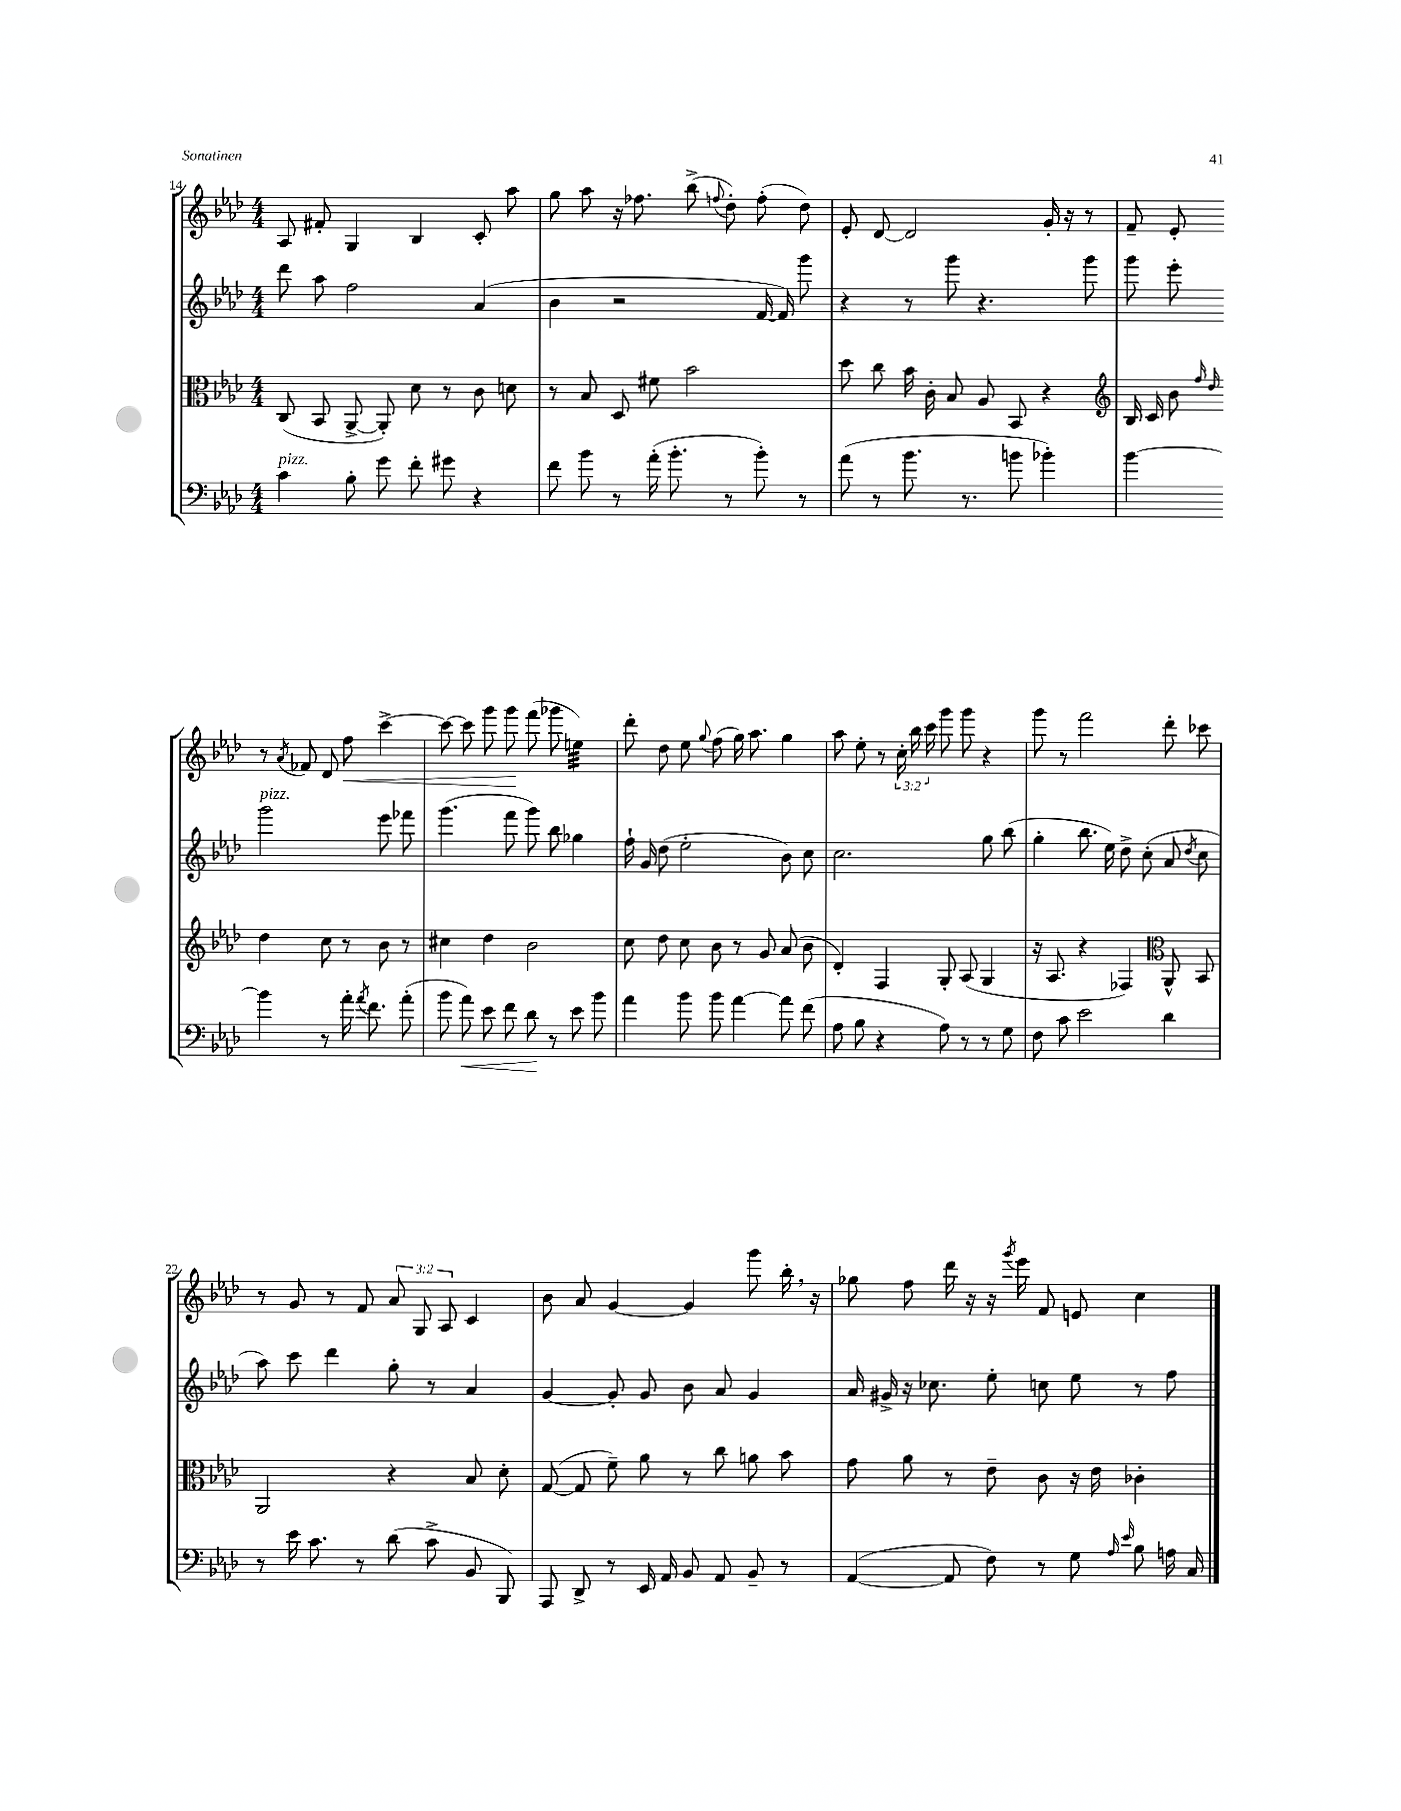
<<
\new StaffGroup <<
\new Staff = "s0" {
    \clef treble \key aes \major \numericTimeSignature \time 4/4 \override Staff.TupletNumber.text = #tuplet-number::calc-fraction-text
    \autoBeamOff aes8 fis'8-. g4 bes4 c'8-. aes''8 |
    g''8 aes''8 r16 fes''8. bes''8->( \appoggiatura { f''8 } des''8-.) f''8-.( des''8) |
    ees'8-. des'8~ des'2 g'16-. r16 r8 |
    f'8-- ees'8-. r8 \acciaccatura { aes'8 } fes'8 des'8 f''8\< c'''4~-> |
    c'''8~ c'''8 g'''8 g'''8\! f'''8( ges'''8 e''4:32) |
    des'''8-. des''8 ees''8 \appoggiatura { g''8 } f''8( g''16) aes''8. g''4 |
    aes''8 ees''8-. r8 \tuplet 3/2 { c''16-. bes''16 c'''16 } g'''8 g'''8 r4 |
    g'''8 r8 f'''2 des'''8-. ces'''8 |
    r8 g'8 r8 f'8 \tuplet 3/2 { aes'8 g8 aes8 } c'4 |
    bes'8 aes'8 g'4~ g'4 g'''8 bes''16-. \breathe r16 |
    ges''8 f''8 des'''16 r16 r16 \acciaccatura { g'''8 } ees'''16 f'8 e'8 c''4 \bar "|." |
}
\new Staff = "s1" {
    \clef treble \key aes \major \numericTimeSignature \time 4/4
    \autoBeamOff des'''8 aes''8 f''2 aes'4( |
    bes'4 r2 f'16~ f'16) g'''8 |
    r4 r8 g'''8 r4. g'''8 |
    g'''8 ees'''8-. g'''2^\markup { \italic "pizz." } ees'''8 fes'''8 |
    g'''4.( f'''8 g'''8) bes''8 ges''4 |
    f''16-! g'16 des''8( ees''2-. bes'8) c''8 |
    c''2. g''8 bes''8( |
    g''4-. bes''8. ees''16) des''8-> c''8-.( aes'8 \acciaccatura { des''8 } c''8 |
    aes''8) c'''8 des'''4 g''8-. r8 aes'4 |
    g'4~ g'8-. g'8 bes'8 aes'8 g'4 |
    aes'16 gis'16-> r16 ces''8. ees''8-. c''8 ees''8 r8 f''8 \bar "|." |
}
\new Staff = "s2" {
    \clef alto \key aes \major \numericTimeSignature \time 4/4
    \autoBeamOff c8( bes,8 aes,8~-> aes,8-.) des'8 r8 c'8 d'8 |
    r8 bes8 des8 fis'8 bes'2 |
    des''8 c''8 bes'16 c'16-. bes8 aes8 bes,8 r4 |
    \clef treble bes16 c'16 bes'8 \grace { f''16 des''16 } des''4 c''8 r8 bes'8 r8 |
    cis''4 des''4 bes'2 |
    c''8 des''8 c''8 bes'8 r8 g'8 aes'8( bes'8 |
    des'4-.) f4 g8-. aes8( g4 |
    r16 aes8. r4 fes4) \clef alto aes,8-^ bes,8 |
    aes,2 r4 bes8 des'8-. |
    g8~( g8 f'8--) aes'8 r8 c''8 a'8 bes'8 |
    g'8 aes'8 r8 ees'8-- c'8 r16 ees'16 ces'4-. \bar "|." |
}
\new Staff = "s3" {
    \clef bass \key aes \major \numericTimeSignature \time 4/4
    \autoBeamOff c'4^\markup { \italic "pizz." } bes8-. g'8 f'8-. gis'8 r4 |
    f'8 bes'8 r8 aes'16-.( bes'8.-. r8 bes'8-.) r8 |
    aes'8( r8 bes'8. r8. b'8 bes'4-.) |
    bes'4~ bes'4 r8 aes'16-. \acciaccatura { aes'8 } f'8. aes'8-.( |
    bes'8 aes'8\<) ees'8 f'8 des'8\! r8 ees'8 bes'8 |
    aes'4 bes'8 bes'8 aes'4~ aes'8 f'8( |
    aes8 bes8 r4 aes8) r8 r8 g8 |
    f8 c'8 ees'2 des'4 |
    r8 ees'16 c'8. r8 des'8( c'8-> bes,8 bes,,8) |
    aes,,8 des,8-> r8 ees,16 aes,16 bes,8 aes,8 bes,8-- r8 |
    aes,4~( aes,8 f8) r8 g8 \grace { aes16 ees'16 } bes8 a16 c16 \bar "|." |
}
>>
>>
\layout { \context { \Score currentBarNumber = #14 } }
